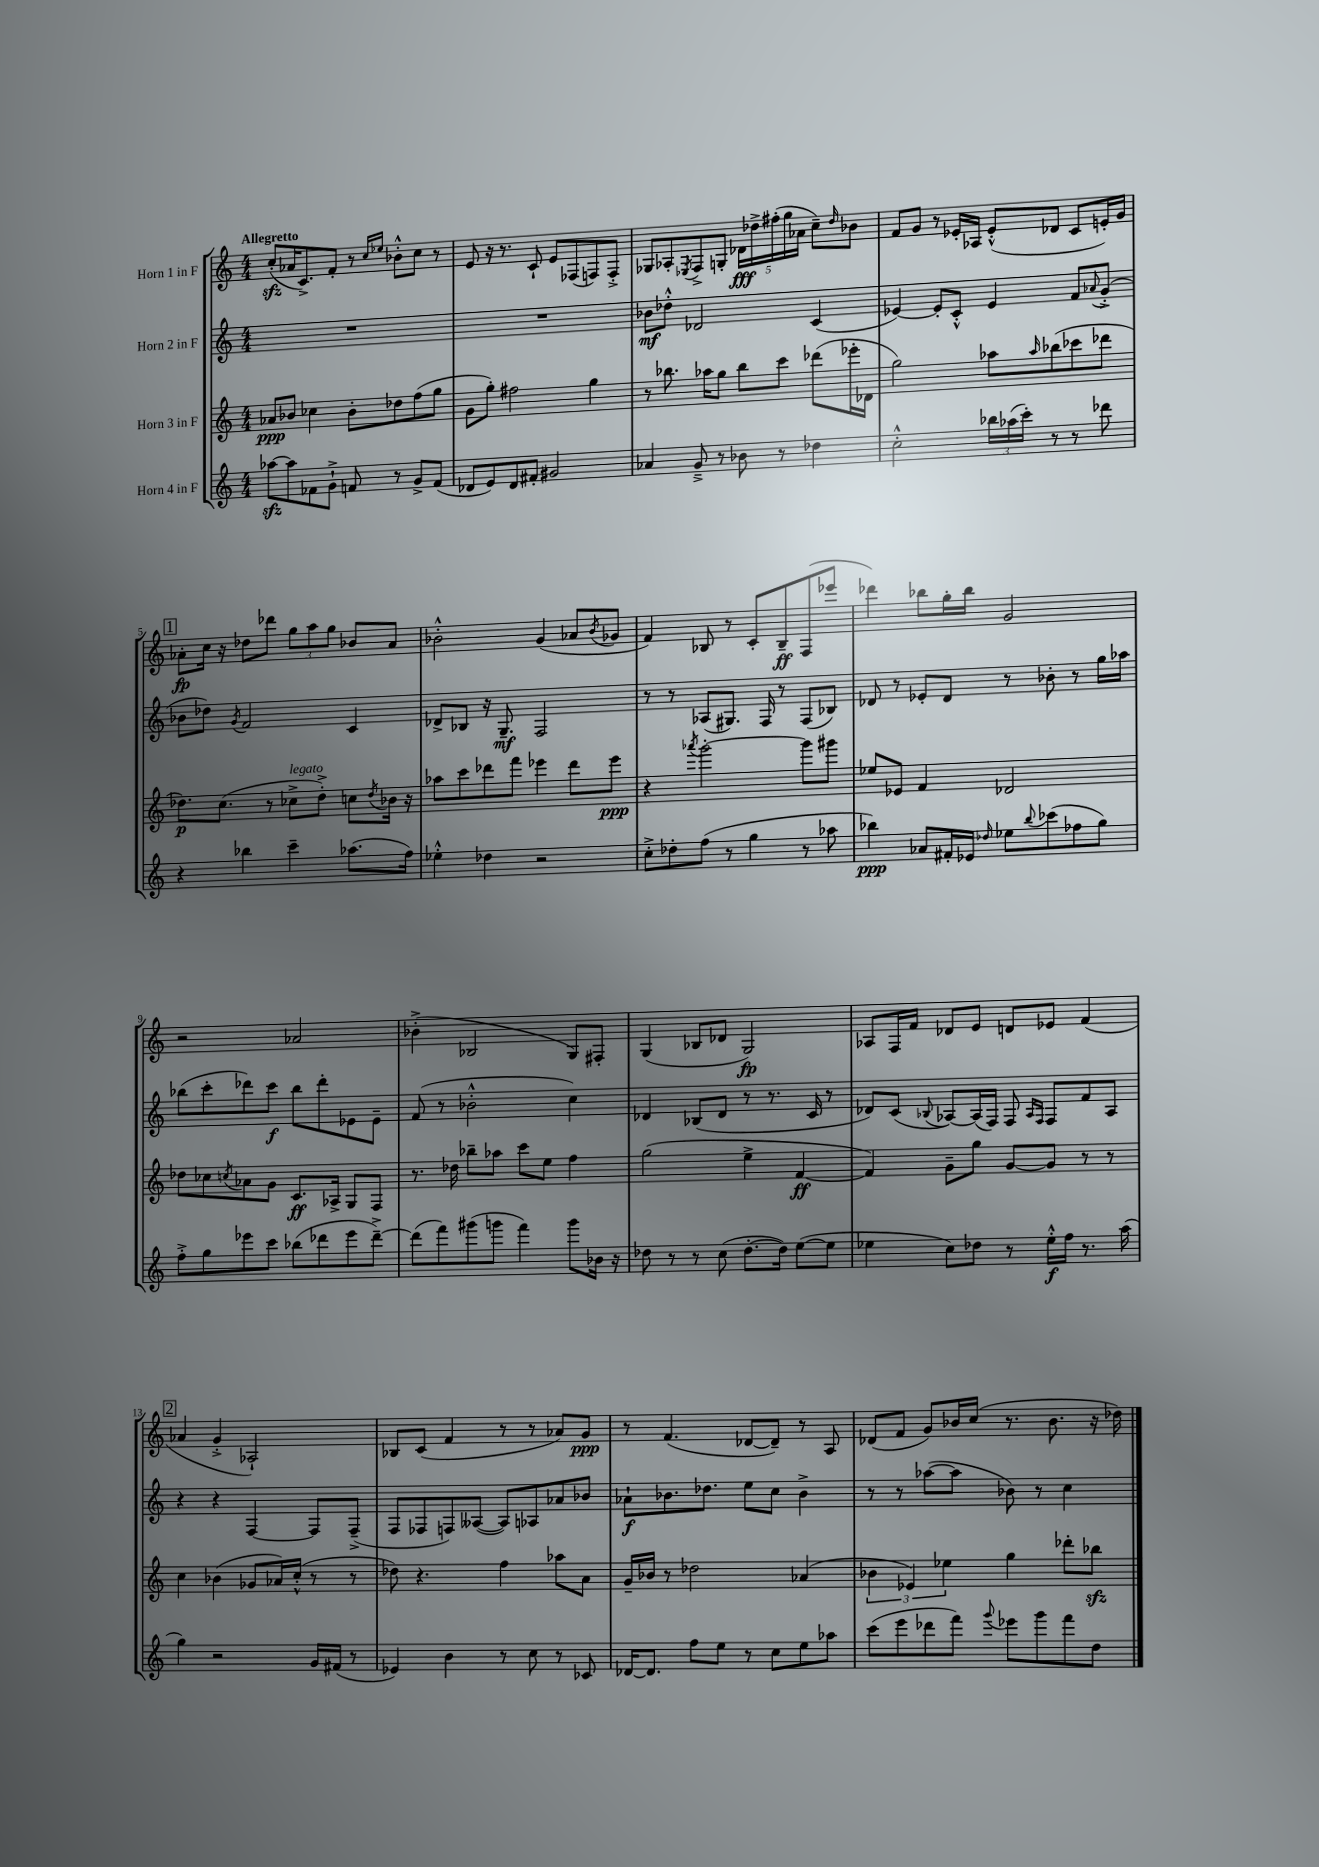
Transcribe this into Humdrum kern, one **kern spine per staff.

**kern	**dynam	**kern	**dynam	**kern	**dynam	**kern	**dynam
*part4	*part4	*part3	*part3	*part2	*part2	*part1	*part1
*staff4	*staff4	*staff3	*staff3	*staff2	*staff2	*staff1	*staff1
*I"Horn 4 in F	*	*I"Horn 3 in F	*	*I"Horn 2 in F	*	*I"Horn 1 in F	*
*clefG2	*	*clefG2	*	*clefG2	*	*clefG2	*
*k[]	*	*k[]	*	*k[]	*	*k[]	*
*M4/4	*	*M4/4	*	*M4/4	*	*M4/4	*
=1	=1	=1	=1	=1	=1	=1	=1
!	!	!	!	!	!	!LO:TX:a:B:t=Allegretto	!
[8aa-Xzz\L	.	8a-X/L	ppp	1r	.	(8cczz'/L	.
8aa-\]	.	8b-X/J	.	.	.	16a-X/K	.
.	.	.	.	.	.	8.c^/)	.
8f-X\	.	4cc-X\	.	.	.	.	.
8g`^\J	.	.	.	.	.	8f'/J	.
8fn/	.	8b-'\L	.	.	.	8r	.
.	.	.	.	.	.	16qqcc/LL	.
.	.	.	.	.	.	16qqee-X/JJ	.
8r	.	8dd-X\	.	.	.	8b-X'^^\L	.
8g^/L	.	(8ff\	.	.	.	8cc\J	.
(8f/J	.	8gg\J	.	.	.	8r	.
=2	=2	=2	=2	=2	=2	=2	=2
8d-X/L	.	8g\L	.	1r	.	8e/	.
8e/)	.	8gg'\J)	.	.	.	16r	.
.	.	.	.	.	.	8.r	.
8d-/	.	2ff#X\	.	.	.	.	.
8f#X'/J	.	.	.	.	.	8c`/	.
2g#X/	.	.	.	.	.	8e/L	.
.	.	.	.	.	.	(8F-X/	.
.	.	4gg\	.	.	.	8Fn/)	.
.	.	.	.	.	.	8F'^/J	.
=3	=3	=3	=3	=3	=3	=3	=3
4a-X/	.	8r	.	8b-X\L	mf	8G-X/L	.
.	.	8.bb-X\	.	8dd-X'^^\J	.	8A-X'/	.
.	.	.	.	.	.	8qE-X/	.
8g~^/	.	.	.	2d-X/	.	8F^/	.
.	.	16aa-X\KL	.	.	.	.	.
8r	.	8gg\J	.	.	.	8Gn'/J	.
8b-X\	.	8bb-\L	.	.	.	20d-X\LL	fff
.	.	.	.	.	.	20dd-X^\	.
.	.	.	.	.	.	(20ff#X'\	.
8r	.	8ccc\J	.	.	.	.	.
.	.	.	.	.	.	20gg\	.
.	.	.	.	.	.	20a-X\JJ	.
4dd-X\	.	(8ddd-X\L	.	(4c/	.	8cc~\L)	.
.	.	.	.	.	.	16qqdd-/	.
.	.	16eee-X'\L	.	.	.	8b-X\J	.
.	.	16d-X\JJ	.	.	.	.	.
=4	=4	=4	=4	=4	=4	=4	=4
2cc'^^\	.	2gg\)	.	[4e-X/)	.	8f/L	.
.	.	.	.	.	.	8g/J	.
.	.	.	.	8e-'/L]	.	8r	.
.	.	.	.	8c'^^/J	.	16e-X'/LL	.
.	.	.	.	.	.	16A-X/JJ	.
24bb-X\LL	.	8aa-X\L	.	4e-/	.	(8e-'^^/L	.
(24aa-X\	.	.	.	.	.	.	.
24ccc'\JJ)	.	.	.	.	.	.	.
.	.	16qqaa-/	.	.	.	.	.
8r	.	(8bb-X\	.	.	.	8d-X/J	.
8r	.	8ccc-X\	.	8f/L	.	8c/L	.
.	.	.	.	8qqa-X/	.	.	.
8ddd-X\	.	8ddd-X\J	.	(8g'^/J	.	16en'/L)	.
.	.	.	.	.	.	16g/JJ	.
!!LO:LB:g=z
!!LO:REH:place=s1:t=1
=5	=5	=5	=5	=5	=5	=5	=5
4r	.	8.dd-X\L)	p	8b-X\L	.	8a-X'\L	fp
.	.	.	.	8dd-X\J)	.	16cc\Jk	.
.	.	(8.cc\J	.	.	.	16r	.
.	.	.	.	8qg/	.	.	.
4bb-X\	.	.	.	2f/	.	8dd-X\L	.
.	.	8r	.	.	.	8ddd-X\J	.
!	!	!LO:TX:a:i:t=legato	!	!	!	!	!
4ccc~\	.	8cc-X^\L	.	.	.	12gg\L	.
.	.	.	.	.	.	12aa\	.
.	.	8dd-'^\J)	.	.	.	.	.
.	.	.	.	.	.	12gg\J	.
(8.aa-X\L	.	8ccn\L	.	4c/	.	8b-X/L	.
.	.	8qdd-/	.	.	.	.	.
.	.	16b-X\Jk	.	.	.	8a-/J	.
16ff\Jk)	.	16r	.	.	.	.	.
=6	=6	=6	=6	=6	=6	=6	=6
4ee-X'^^\	.	8aa-X\L	.	8d-X^/L	.	2b-X'^^\	.
.	.	8ccc\	.	8B-X/J	.	.	.
4dd-X\	.	8ddd-X\	.	16r	.	.	.
.	.	.	.	8.G~/	mf	.	.
.	.	8fff\J	.	.	.	.	.
2r	.	4eee-X\	.	2F/	.	(4g/	.
.	.	8ddd-\L	.	.	.	8a-X/L	.
.	.	.	.	.	.	8qb-/	.
.	.	8eee-\J	ppp	.	.	8g-X/J	.
=7	=7	=7	=7	=7	=7	=7	=7
8cc'^\L	.	4r	.	8r	.	4f/)	.
8dd-X'\	.	.	.	8r	.	.	.
.	.	8qaaa-X/	.	.	.	.	.
(8ff\J	.	[2ggg'\	.	(8A-X/L	.	8B-X/	.
8r	.	.	.	8.G#X/J)	.	8r	.
4gg\	.	.	.	.	.	8c'/L	.
.	.	.	.	16F/	.	.	.
.	.	.	.	8r	.	8B-~/	ff
8r	.	8ggg\L]	.	(8F/L	.	(8F/	.
8aa-X\	.	8ggg#X\J	.	8B-X/J)	.	8eee-X/J	.
=8	=8	=8	=8	=8	=8	=8	=8
4bb-X\)	ppp	8ee-X/L	.	8d-X/	.	4ddd-X\)	.
.	.	8e-X/J	.	8r	.	.	.
8a-X/L	.	4f/	.	8e-X'/L	.	8bb-X\L	.
16f#X'/L	.	.	.	8d-/J	.	16gg'\L	.
16e-X/JJ	.	.	.	.	.	16bb-\JJ	.
16qqdd-X/	.	.	.	.	.	.	.
8ee-X\L	.	2d-X/	.	8r	.	2g/	.
8qqbb-/	.	.	.	.	.	.	.
(8ccc-X\	.	.	.	8b-X'\	.	.	.
8ff-X\	.	.	.	8r	.	.	.
8gg\J)	.	.	.	16gg\LL	.	.	.
.	.	.	.	16aa-X\JJ	.	.	.
!!LO:LB:g=z
=9	=9	=9	=9	=9	=9	=9	=9
8ff'^\L	.	8dd-X\L	.	(8bb-X\L	.	2r	.
8gg\	.	8cc-X\	.	8ccc'\	.	.	.
.	.	8qccn/	.	.	.	.	.
8eee-X\	.	8a-X\	.	8ddd-X\)	.	.	.
8ccc\J	.	8g\J	.	8ccc\J	f	.	.
(8bb-X\L	.	8.c/L	ff	8bb-\L	.	2a-X/	.
8ddd-X\	.	.	.	8ddd-'\	.	.	.
.	.	16A-X^/Jk	.	.	.	.	.
8eee-\	.	8G/L	.	8e-X\	.	.	.
[8ddd-~^\J)	.	8F/J	.	8e-~\J	.	.	.
=10	=10	=10	=10	=10	=10	=10	=10
(8ddd-\L]	.	8.r	.	(8f/	.	(4b-X'^\	.
8fff\)	.	.	.	8r	.	.	.
.	.	16dd-X\	.	.	.	.	.
(8ggg#X\	.	8bb-X~\L	.	2b-X'^^\	.	2B-X/	.
8gggn\J	.	8aa-X\J	.	.	.	.	.
4fff\)	.	8ccc\L	.	.	.	.	.
.	.	8ee\J	.	.	.	.	.
8ggg\L	.	4ff\	.	4cc\)	.	8G/L)	.
16b-X\Jk	.	.	.	.	.	8F#X'/J	.
16r	.	.	.	.	.	.	.
=11	=11	=11	=11	=11	=11	=11	=11
8dd-X\	.	(2gg\	.	4d-X/	.	(4G/	.
8r	.	.	.	.	.	.	.
8r	.	.	.	(8B-X/L	.	8B-X/L	.
(8cc\	.	.	.	8d-/J	.	8d-X/J	.
[8.dd-'\L	.	4ee^\	.	8r	.	2G/)	fp
.	.	.	.	8.r	.	.	.
16dd-\Jk])	.	.	.	.	.	.	.
([8ee\L	.	[4f/	ff	.	.	.	.
.	.	.	.	16c/	.	.	.
8ee\J]	.	.	.	8r	.	.	.
=12	=12	=12	=12	=12	=12	=12	=12
4ee-X\	.	4f/])	.	8d-X/L)	.	8A-X/L	.
.	.	.	.	(8c/J	.	16F/L	.
.	.	.	.	.	.	16f/JJ	.
.	.	.	.	8qqB-X/	.	.	.
8cc\L)	.	8g~\L	.	[8A-X/L)	.	8d-X/L	.
8dd-X\J	.	8gg\J	.	(16A-/L]	.	8e/J	.
.	.	.	.	16F/JJ)	.	.	.
8r	.	[8g/L	.	8F/	.	8dn/L	.
.	.	.	.	16qqA-/LL	.	.	.
.	.	.	.	16qqF/JJ	.	.	.
16ee-'^^\LL	f	8g/J]	.	8F/L	.	8e-X/J	.
16ff\JJ	.	.	.	.	.	.	.
8.r	.	8r	.	8f/	.	(4f/	.
.	.	8r	.	8A-/J	.	.	.
(16aa\	.	.	.	.	.	.	.
!!LO:LB:g=z
!!LO:REH:place=s1:t=2
=13	=13	=13	=13	=13	=13	=13	=13
4gg\)	.	4cc\	.	4r	.	4a-X/	.
2r	.	(4b-X\	.	4r	.	4g'^/	.
.	.	8g-X/L	.	[4F/	.	2A-X`/)	.
.	.	16a-X/L)	.	.	.	.	.
.	.	(16cc'^^/JJ	.	.	.	.	.
16g/LL	.	8r	.	8F/L]	.	.	.
(16f#X/JJ	.	.	.	.	.	.	.
8r	.	8r	.	(8F~^/J	.	.	.
=14	=14	=14	=14	=14	=14	=14	=14
4e-X/)	.	8dd-X\)	.	8F/L	.	8B-X/L	.
.	.	4.r	.	8F-X/	.	(8c/J	.
4b\	.	.	.	8Fn/)	.	4f/	.
.	.	.	.	([8A--X/J	.	.	.
8r	.	4ff\	.	8A--/L])	.	8r	.
8cc\	.	.	.	8A-X/	.	8r	.
8r	.	8aa-X\L	.	8a-X/	.	8a-X/L)	.
8c-X/	.	8a\J	.	8b-X/J	.	8g/J	ppp
=15	=15	=15	=15	=15	=15	=15	=15
[16d-X/KL	.	16g~/LL	.	8a-X`\L	f	8r	.
8.d-/J]	.	16b-X/JJ	.	.	.	.	.
.	.	8r	.	8.b-X\	.	(4.f/	.
8ff\L	.	2dd-X\	.	.	.	.	.
.	.	.	.	8.dd-X\J	.	.	.
8ee\J	.	.	.	.	.	.	.
8r	.	.	.	8ee\L	.	[8d-X/L	.
8cc\L	.	.	.	8cc\J	.	8d-~/J])	.
8ee\	.	(4a-X/	.	4b-^\	.	8r	.
8aa-X\J	.	.	.	.	.	8A/	.
=16	=16	=16	=16	=16	=16	=16	=16
(8ccc\L	.	6b-X\	.	8r	.	(8d-X/L	.
8eee\	.	.	.	8r	.	8f/J	.
.	.	6e-X/)	.	.	.	.	.
8ddd-X\	.	.	.	([8aa-X\L	.	8g/L)	.
.	.	6ee-X\	.	.	.	.	.
8fff\J)	.	.	.	8aa-\J]	.	16b-X/L	.
.	.	.	.	.	.	(16cc/JJ	.
8qqggg/	.	.	.	.	.	.	.
8eee-X\L	.	4gg\	.	8b-X\)	.	8.r	.
8ggg\	.	.	.	8r	.	.	.
.	.	.	.	.	.	8.b-\	.
8fff\	.	8ddd-X'\L	.	4cc\	.	.	.
8dd\J	.	8bb-Xzz\J	.	.	.	16r	.
.	.	.	.	.	.	16dd-X\)	.
==	==	==	==	==	==	==	==
*-	*-	*-	*-	*-	*-	*-	*-
